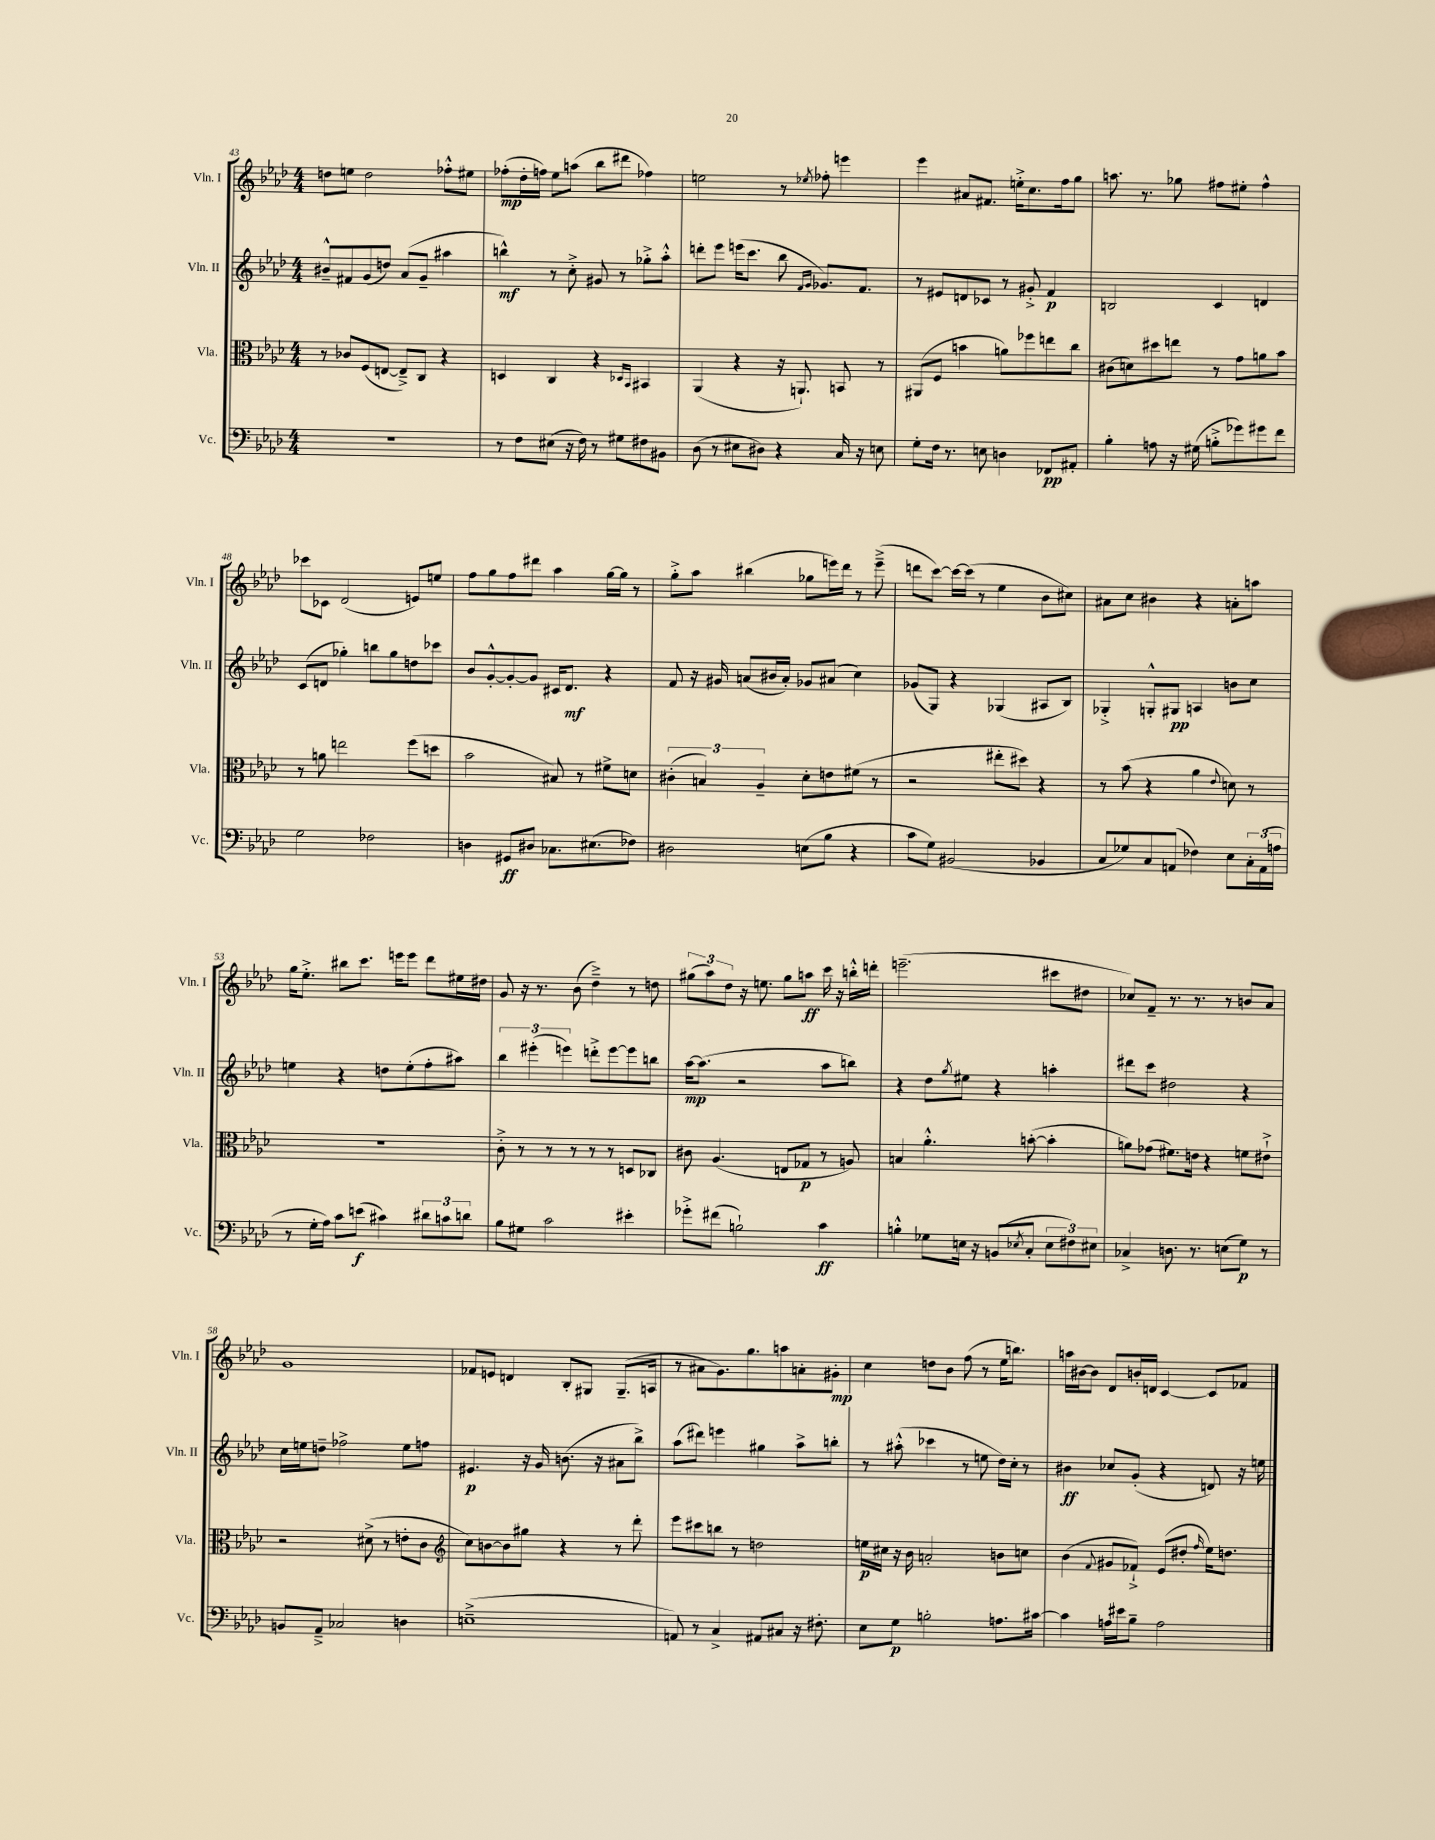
<<
\new StaffGroup <<
\new Staff = "s0" \with { instrumentName = "Vln. I" shortInstrumentName = "Vln. I" } {
    \clef treble \key aes \major \numericTimeSignature \time 4/4
    d''8 e''8 d''2 fes''8-.-^ eis''8 |
    fes''8-.\mp( des''16-. f''16) ees''8 a''8( bes''8 dis'''8 fes''4) |
    e''2 r8 \acciaccatura { ees''8 } fes''8-. e'''4 |
    ees'''4 ais'8 fis'8. e''16-.-> c''8. f''16 g''8 |
    a''8. r8. ges''8 fis''8 eis''8-. fis''4-^ |
    ces'''8 ces'8 des'2( e'8) e''8 |
    f''8 g''8 f''8 dis'''8 aes''4 g''16~ g''16 r8 |
    g''8-.-> aes''8 bis''4( ges''8 e'''16) des'''16 r8 e'''8--->( |
    d'''8 c'''8~) c'''16~ c'''16( r8 ees''4 bes'8 cis''8) |
    ais'8 c''8 bis'4 r4 a'8-. a''8 |
    g''16 ees''8.-.-> bis''8 c'''8. e'''16 e'''8 des'''8 eis''16 dis''16 |
    g'8 r16 r8. bes'8( des''4--->) r8 d''8 |
    \tuplet 3/2 { gis''8( aes''8) des''8 } r16 e''8. gis''8 a''8\ff c'''16 r16 b''16-.-^ d'''16-. |
    e'''2.--( cis'''8 dis''8 |
    ces''8) f'8-- r8. r8. r8 b'8 aes'8 |
    g'1 |
    fes'8 e'8 d'4 bes8-. gis8 gis8.--( a16 |
    r8 ais'8 g'8.) g''8. a''8 a'8-. gis'8-.\mp |
    c''4 d''8 bes'8 f''8( r8 ees''16 b''8.) |
    a''16 bis'16~ bis'8 des'8 b'16-. d'16 c'4~ c'8 fes'8 \bar "|." |
}
\new Staff = "s1" \with { instrumentName = "Vln. II" shortInstrumentName = "Vln. II" } {
    \clef treble \key aes \major \numericTimeSignature \time 4/4
    bis'8---^ fis'8 g'8( d''8) aes'8( g'8-- ais''4 |
    b''4-^\mf) r8 c''8-.-> gis'8 r8 ges''8-.-> aes''8-.-^ |
    d'''8-. ees'''8 e'''16( c'''8. bes''8 \grace { f'16 g'16 } ges'8.) f'8. |
    r8 eis'8 d'8 ces'8 r8 gis'8-.-> f'4\p |
    b2 c'4 d'4 |
    c'8( d'8 ges''4-.) b''8 ges''8 d''8 ces'''8 |
    bes'8 g'8~-.-^ g'8~-. g'8 cis'16 des'8.\mf r4 |
    f'8 r16 gis'16 a'8( bis'16 a'16-.) ges'8 ais'8( c''4) |
    ges'8( g8) r4 ges4( ais8 bes8) |
    ges4-.-> g8-.-^ gis8\pp a4 b'8 c''8 |
    e''4 r4 d''8 e''8-.( f''8-. ais''8) |
    \tuplet 3/2 { bes''4 eis'''4-.( e'''4) } d'''8-.-> e'''8~ e'''8 b''8 |
    aes''16~\mp aes''8.( r2 aes''8 b''8) |
    r4 des''8 \acciaccatura { g''8 } eis''8 r4 a''4-. |
    dis'''8 c'''8 dis''2 r4 |
    c''16 e''16 d''8-- fes''2-> e''8 f''8 |
    eis'4.\p r16 g'16 b'8.( r16 ais'8 bes''8->) |
    aes''8( dis'''8) e'''4 gis''4 aes''8-> b''8-. |
    r8 ais''8-.-^( ces'''4 r8 e''8 des''16) c''16-. r8 |
    bis'4\ff ces''8 g'8-.( r4 d'8) r16 e''16 \bar "|." |
}
\new Staff = "s2" \with { instrumentName = "Vla." shortInstrumentName = "Vla." } {
    \clef alto \key aes \major \numericTimeSignature \time 4/4
    r8 ces'8 f8( e8~ e8--->) c8 r4 |
    d4 c4 r4 \grace { des16 bes,16 } bis,4 |
    aes,4( r4 r16 a,8.-!) b,8 r8 |
    ais,8( f8 b'4 a'8) fes''8 e''8 c''8 |
    cis'8( d'8) dis''8 e''8 r8 g'8 a'8 bes'8 |
    r8 a'8 e''2 f''8( d''8 |
    bes'2 bis8) r8 fis'8-> d'8 |
    \tuplet 3/2 { cis'4-.( b4) aes4-- } des'8-. e'8 fis'8( r8 |
    r2 eis''8-. dis''8) r4 |
    r8 bes'8( r4 aes'4 \appoggiatura { ees'8 } d'8) r8 |
    R1 |
    c'8-.-> r8 r8 r8 r8 r8 d8 ces8 |
    cis'8 aes4.( e8 ges8\p r8 a8) |
    b4 aes'4.-.-^ b'8~-.( b'4-. |
    a'8) ges'8( fis'8.) e'16 r4 f'8 eis'8-!-> |
    r2 dis'8->( r8 e'8-. c'8 |
    \clef treble c''8) b'8~ b'8 gis''8 r4 r8 des'''8-. |
    ees'''8 cis'''8 b''8 r8 d''2 |
    e''16\p cis''16 r16 bes'16 a'2-. b'8 c''8 |
    bes'4( \appoggiatura { f'8 } gis'8 fes'8-!->) ees'8( dis''8-. \grace { f''16 } ees''16) d''8. \bar "|." |
}
\new Staff = "s3" \with { instrumentName = "Vc." shortInstrumentName = "Vc." } {
    \clef bass \key aes \major \numericTimeSignature \time 4/4
    R1 |
    r8 f8 eis8( r16 f16) r8 gis8 fis8 bis,8 |
    des8( r8 eis8 dis8) r4 c16 r16 e8 |
    g8-. f16 r8. e8 d4 fes,8\pp ais,8-. |
    bes4-. a8 r16 gis16( b8-.-> ges'8) gis'8 f'8 |
    g2 fes2 |
    d4 gis,8\ff dis8 ces8. eis8.( fes8) |
    dis2 e8( bes8 r4 |
    c'8 g8) bis,2( bes,4 |
    c8 ges8) c8 a,8( fes4) ees8 \tuplet 3/2 { c16-. a,16( a16 } |
    r8 g16-. aes16) c'8 e'8\f( cis'4) \tuplet 3/2 { dis'8 c'8 d'8 } |
    bes8 gis8 c'2 eis'4-. |
    ges'8-.-> fis'8( b2-!) c'4\ff |
    b4-.-^ ges8 e16 r16 b,8( \acciaccatura { ees8 } c8-. \tuplet 3/2 { ees8 fis8) eis8 } |
    ces4-> d8. r8. e8( g8\p) r8 |
    b,8 aes,8---> ces2 d4 |
    e1--->( |
    a,8) r8 c4-> ais,8 cis8 r16 fis8.-. |
    ees8 g8\p b2-. a8. cis'16~ |
    cis'4 a16 eis'16 bes8-- a2 \bar "|." |
}
>>
>>
\layout { \context { \Score currentBarNumber = #43 } }
